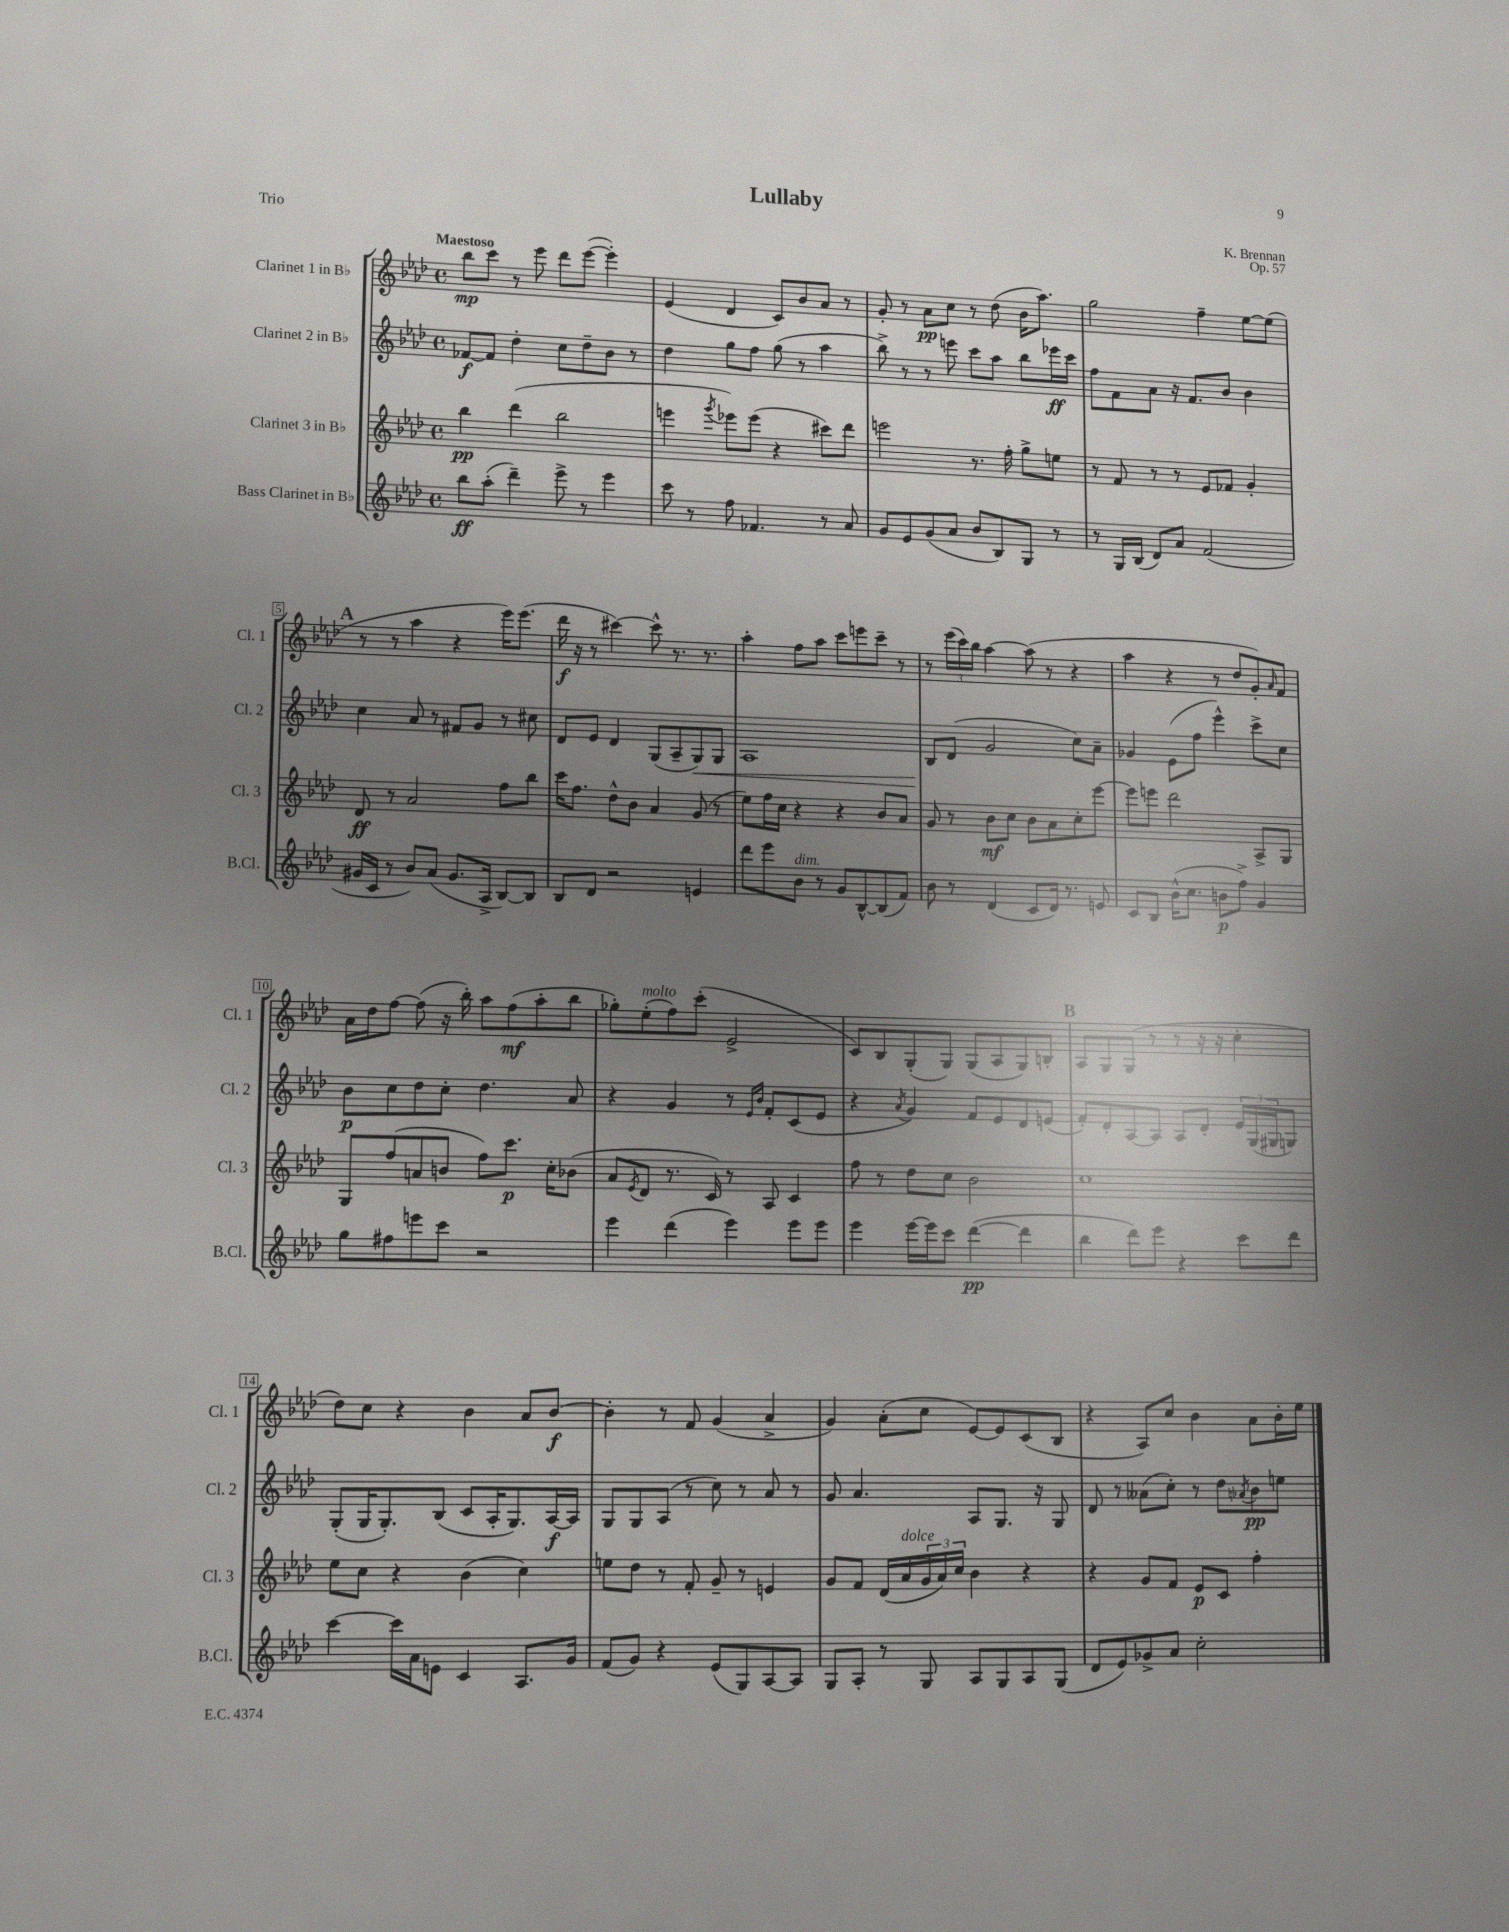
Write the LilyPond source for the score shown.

\header { title = "Lullaby" composer = "K. Brennan" opus = "Op. 57" piece = "Trio" }
<<
\new StaffGroup <<
\new Staff = "s0" \with { instrumentName = "Clarinet 1 in Bb" shortInstrumentName = "Cl. 1" } {
    \clef treble \key aes \major \defaultTimeSignature \time 4/4 \tempo "Maestoso"
    bes''8\mp c'''8 r8 ees'''8 des'''8 ees'''8~( ees'''4-.) |
    ees'4( des'4 c'8) bes'8 aes'8 r8 |
    g'8-. r8 aes'8\pp c''8 r8 des''8( bes'16 aes''8.) |
    g''2 f''4-- ees''8~ ees''8( |
    \mark \markup { \bold "A" } r8 r8 aes''4 r4 ees'''16) ees'''8.( |
    des'''16\f r16 r8 cis'''4~) cis'''8-^ r8. r8. |
    aes''4-. f''8 aes''8 c'''8 e'''8 c'''8-- r8 |
    r8 \tuplet 3/2 { ees'''16( c'''16) bes''16 } aes''4~ aes''8( r8 r4 |
    aes''4 r4 r8 des''8 g'8-.) \grace { aes'16 } f'8 |
    aes'16 des''16 f''8~ f''8( r16 bes''16-.) aes''8 f''8\mf( aes''8-. bes''8 |
    ges''8-.) ees''8-.^\markup { \italic "molto" }( f''8) c'''8-.( ees'2-> |
    c'8) bes8 g8-.( g8) g8( aes8 g8) b8-. |
    \mark \markup { \bold "B" } aes8 g8 g8( r8 r8 r16 r16 c''4-. |
    des''8) c''8 r4 bes'4 aes'8 bes'8~\f |
    bes'4-. r8 f'8 g'4( aes'4-> |
    g'4) aes'8-.( c''8 ees'8~) ees'8 c'8( bes8 |
    r4 aes8) c''8 bes'4 aes'8 bes'16-. ees''16 \bar "|." |
}
\new Staff = "s1" \with { instrumentName = "Clarinet 2 in Bb" shortInstrumentName = "Cl. 2" } {
    \clef treble \key aes \major \defaultTimeSignature \time 4/4
    fes'8~\f fes'8 des''4-. c''8 des''8-- bes'8 r8 |
    des''4 g''8 f''8 g''8( r8 aes''4 |
    bes''8->) r8 r8 e'''8 c'''8 aes''8 bes''8 ees'''16\ff c'''16 |
    f''8 f'8 aes'8 r16 f'8. bes'8 bes'4 |
    \mark \markup { \bold "A" } c''4 aes'8 r8 fis'8 g'8 r8 cis''8 |
    des'8 ees'8 des'4 g8( aes8-- g8\<) g8 |
    aes1 |
    bes8\! des'8( g'2 c''8) aes'8-- |
    ges'4 ees'8( f''8 ees'''4-^) c'''8-> c''8 |
    bes'8\p c''8 des''8 c''8-. des''4. aes'8 |
    r4 g'4 r8 \grace { ees'16 bes'16 } f'8-. c'8( ees'8 |
    r4 \acciaccatura { aes'8 } g'4) f'8 ees'8 des'8 e'8( |
    \mark \markup { \bold "B" } f'8-.) des'8-. aes8~ aes8 aes8 des'8-. \tuplet 3/2 { ees'16 g16( gis16 } g8) |
    g8-.( g16 g8.-.) bes8( c'8 aes16-. g8.) aes16~\f aes16 |
    g8 g8 aes8( r8 c''8) r8 aes'8 r8 |
    g'8 aes'4. aes8 g8. r16 g8 |
    des'8 r8 aeses'8( c''8-.) r8 des''8 \acciaccatura { aes'8 } bes'8\pp e''8 \bar "|." |
}
\new Staff = "s2" \with { instrumentName = "Clarinet 3 in Bb" shortInstrumentName = "Cl. 3" } {
    \clef treble \key aes \major \defaultTimeSignature \time 4/4
    bes''4\pp des'''4( bes''2 |
    e'''4 \acciaccatura { g'''8 } ees'''8) ees'''8( r4 cis'''8) des'''8 |
    e'''2 r8. f''16-. g''8-> e''8 |
    r8 f'8 r8 r8 ees'8 fes'8 g'4-. |
    \mark \markup { \bold "A" } des'8\ff r8 aes'2 f''8 bes''8 |
    c'''16 f''8. des''8-^ bes'8 aes'4 g'8( r8 |
    ees''8) f''16 c''16 r4 r4 bes'8 aes'8 |
    g'8 r8 bes'8\mf c''8 bes'8 aes'8 c''8-. ees'''8~ |
    ees'''8 e'''8 des'''2 aes8-> g8 |
    g8 f''8( a'8 b'8 f''8) c'''8.\p c''16-. bes'8( |
    aes'8 \acciaccatura { ees'8 } des'8 r8. c'16) r8 aes8 c'4 |
    f''8 r8 des''8 c''8 bes'2 |
    \mark \markup { \bold "B" } c''1 |
    ees''8 c''8 r4 bes'4( c''4) |
    e''8 des''8 r8 f'8-. g'8-- r8 e'4 |
    g'8 f'8 des'16( aes'16^\markup { \italic "dolce" } \tuplet 3/2 { g'16 aes'16) c''16 } bes'4 r4 |
    r4 g'8 f'8 ees'8\p c'8 f''4-. \bar "|." |
}
\new Staff = "s3" \with { instrumentName = "Bass Clarinet in Bb" shortInstrumentName = "B.Cl." } {
    \clef treble \key aes \major \defaultTimeSignature \time 4/4
    bes''8\ff aes''8-.( des'''4--) ees'''8-> r8 ees'''4 |
    c'''8 r8 f''8 fes'4. r8 aes'8 |
    g'8 ees'8 g'8( aes'8 bes'8 bes8) g8 r8 |
    r8 g16 bes16( des'8) aes'8 f'2( |
    \mark \markup { \bold "A" } gis'16 c'16 r8 bes'8) aes'8( gis'8. aes16-> bes8~) bes8 |
    bes8 des'8 r2 e'4 |
    des'''8 ees'''8 bes'8^\markup { \italic "dim." } r8 g'8 bes8~-^ bes8( f'8) |
    bes'8 r8 des'4( c'8 des'16) r8. e'8 |
    c'8 bes8 bes'16-^( c''8. b'8\p f''8->) g'4 |
    g''8 fis''8 e'''8 c'''8 r2 |
    ees'''4 des'''4( ees'''4) ees'''8 ees'''8 |
    ees'''4 ees'''16~ ees'''16 c'''8 des'''4~\pp( des'''4 |
    \mark \markup { \bold "B" } bes''4 des'''8) ees'''8 r4 c'''8 des'''8 |
    c'''4~ c'''16 aes'16 e'8 c'4 aes8. g'16 |
    f'8( g'8) r4 ees'8( g8) aes8~ aes8 |
    g8 aes8-. r8 g8 aes8 g8 aes8 g8( |
    des'8 ees'8) ges'8-> aes'8 c''2-. \bar "|." |
}
>>
>>
\layout { \context { \Score \override BarNumber.stencil = #(make-stencil-boxer 0.1 0.3 ly:text-interface::print) } }
